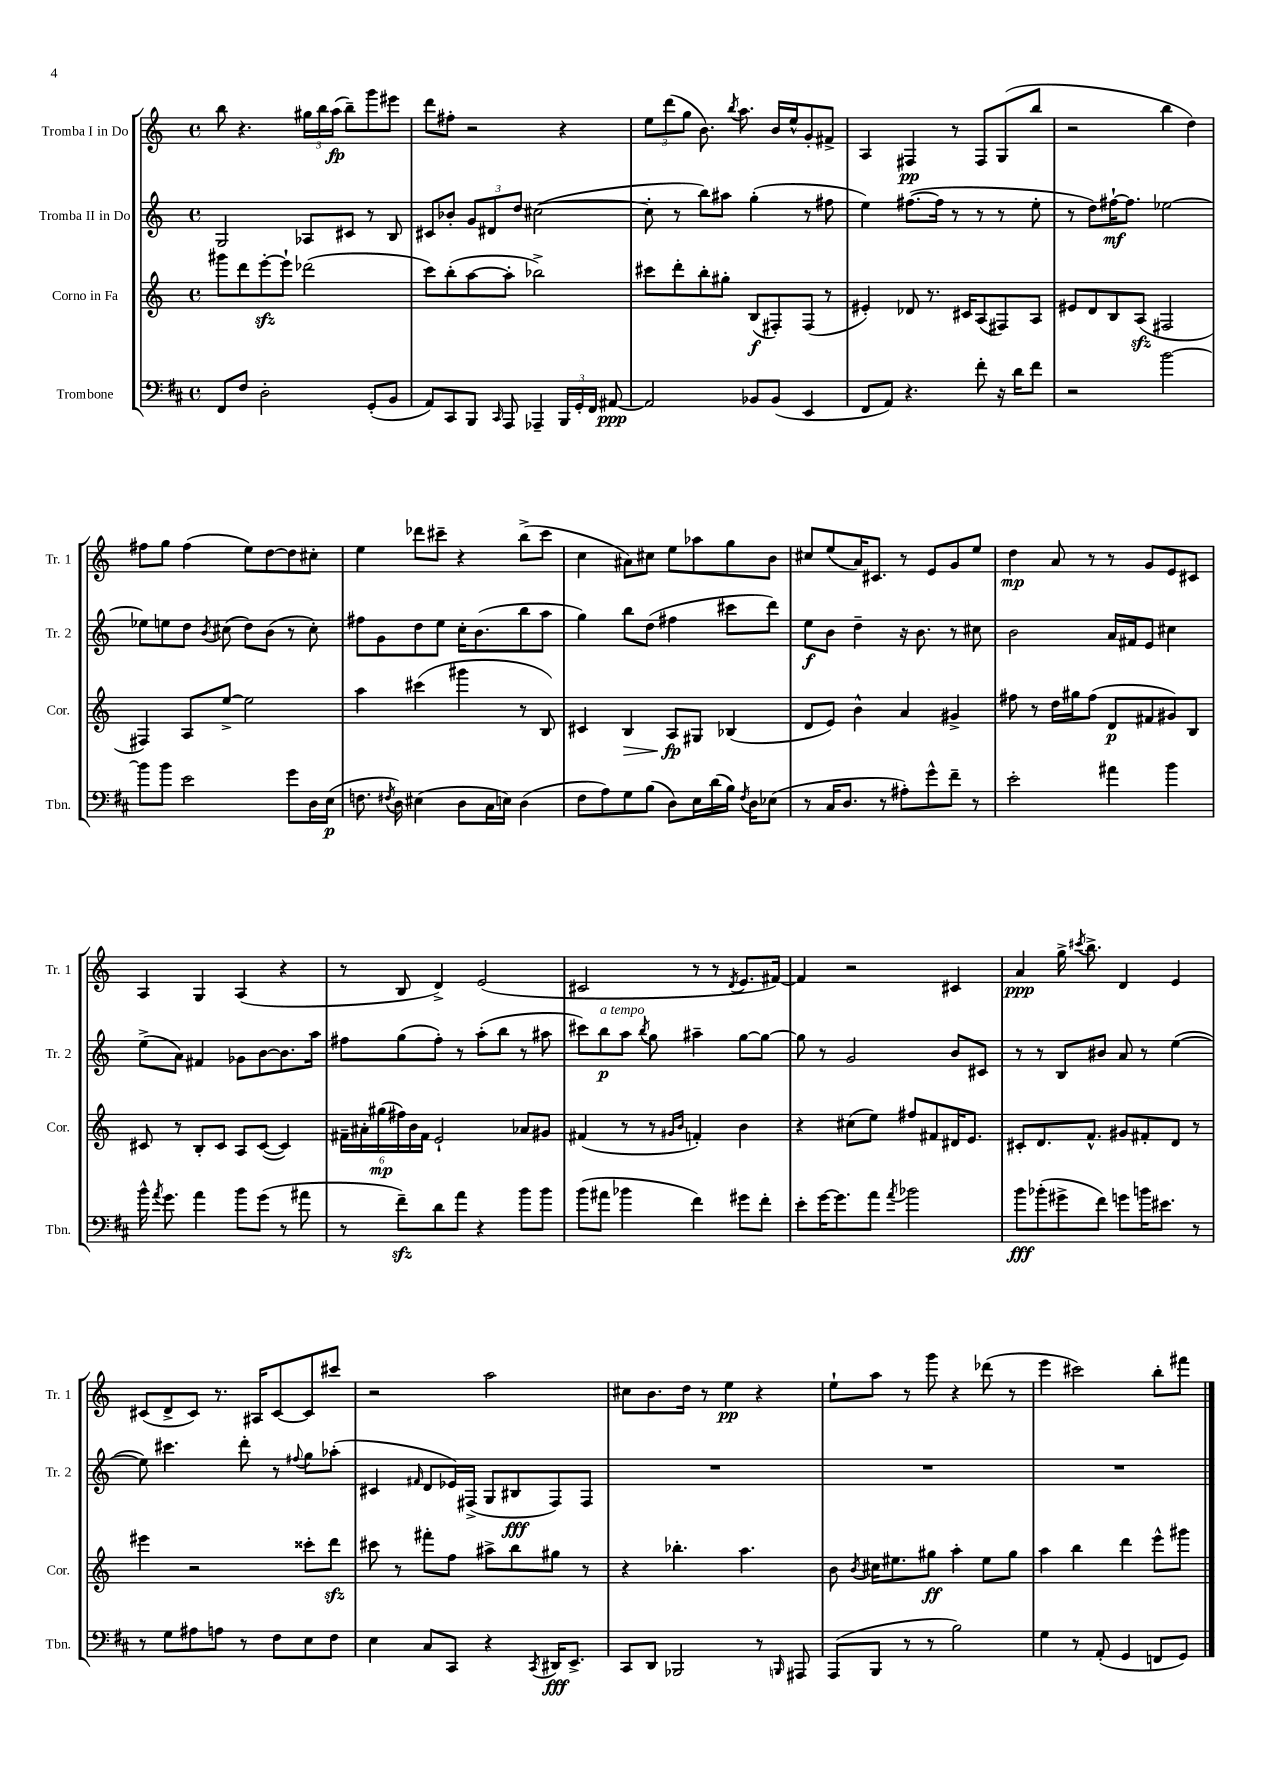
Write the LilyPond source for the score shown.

<<
\new StaffGroup <<
\new Staff = "s0" \with { instrumentName = "Tromba I in Do" shortInstrumentName = "Tr. 1" } {
    \clef treble \key c \major \defaultTimeSignature \time 4/4
    \autoBeamOff b''8 r4. \tuplet 3/2 { gis''16[ b''16 a''16]\fp( } b''8[--) g'''8 eis'''8] |
    d'''8[ fis''8]-. r2 r4 |
    \tuplet 3/2 { e''8[ d'''8( g''8] } b'8.) \acciaccatura { b''8 } a''8. b'16[ e''16-^ g'8-. fis'8]-> |
    a4 fis4\pp r8 fis8[ g8( b''8] |
    r2 b''4 d''4) |
    fis''8[ g''8] fis''4( e''8[) d''8~ d''8 cis''8]-. |
    e''4 des'''8[ cis'''8]-- r4 b''8[->( cis'''8] |
    c''4 ais'8[) cis''8] e''8[ aes''8 g''8 b'8] |
    cis''8[ e''8( a'16) cis'8.] r8 e'8[ g'8 e''8] |
    d''4\mp a'8 r8 r8 g'8[ e'8 cis'8] |
    a4 g4 a4( r4 |
    r8 b8 d'4->) e'2( |
    cis'2 r8 r8 \acciaccatura { d'8 } e'8.[ fis'16]~) |
    fis'4 r2 cis'4 |
    a'4\ppp g''16-> \acciaccatura { cis'''8 } b''8.-> d'4 e'4 |
    cis'8[( d'8-> cis'8]) r8. ais16[ cis'8~ cis'8 cis'''8] |
    r2 a''2 |
    cis''8[ b'8. d''16] r8 e''4\pp r4 |
    e''8[-! a''8] r8 g'''8 r4 des'''8( r8 |
    e'''4 cis'''2) b''8[-. fis'''8] \bar "|." |
}
\new Staff = "s1" \with { instrumentName = "Tromba II in Do" shortInstrumentName = "Tr. 2" } {
    \clef treble \key c \major \defaultTimeSignature \time 4/4
    \autoBeamOff g2 aes8[ cis'8] r8 b8 |
    cis'8[ bes'8]-. \tuplet 3/2 { g'8[ dis'8 d''8] } cis''2~( |
    cis''8-. r8 b''8[) ais''8] g''4-.( r8 fis''8 |
    e''4) fis''8.[~( fis''16] r8 r8 r8 e''8-. |
    r8 d''8[) fis''16~-!\mf fis''8.] ees''2~ |
    ees''8[ e''8 d''8] \acciaccatura { b'8 } cis''8( d''8[) b'8]( r8 cis''8-.) |
    fis''8[ g'8 d''8 e''8] c''16[-. b'8.( b''8 a''8] |
    g''4) b''8[ d''8]( fis''4 cis'''8[ d'''8]) |
    e''8[\f b'8] d''4-- r16 b'8. r8 cis''8 |
    b'2 a'16[ fis'16 e'8] cis''4 |
    e''8[->( a'8]) fis'4 ges'8[ b'8~ b'8. a''16] |
    fis''8[ g''8( fis''8]-.) r8 a''8[-.( b''8] r8 ais''8 |
    cis'''8[) b''8\p^\markup { \italic "a tempo" } a''8] \acciaccatura { b''8 } g''8 ais''4-- g''8[~ g''8]~ |
    g''8 r8 g'2 b'8[ cis'8] |
    r8 r8 b8[ bis'8] a'8 r8 e''4~( |
    e''8) cis'''4. d'''8-. r8 \appoggiatura { fis''8 } g''8[ aes''8]-.( |
    cis'4 \grace { fis'16 } d'8[ ees'16) fis16]->( g8[ bis8\fff fis8) fis8] |
    R1 |
    R1 |
    R1 \bar "|." |
}
\new Staff = "s2" \with { instrumentName = "Corno in Fa" shortInstrumentName = "Cor." } {
    \clef treble \key c \major \defaultTimeSignature \time 4/4
    \autoBeamOff gis'''8[ d'''8 e'''8~-.\sfz e'''8]-! des'''2( |
    c'''8[) b''8-.( a''8~ a''8]-. bes''2->) |
    cis'''8[ d'''8-. b''8-. gis''8]-. b8[\f( fis8-.) fis8]( r8 |
    eis'4-.) des'8 r8. cis'16[ a8( fis8) a8] |
    eis'8[ d'8 b8 a8]\sfz( fis2 |
    fis4) a8[ e''8]~-> e''2 |
    a''4 cis'''4( gis'''4 r8 b8) |
    cis'4 b4\> a8[\fp\! gis8] bes4( |
    d'8[ e'8]) b'4-^ a'4 gis'4-> |
    fis''8 r8 d''16[ gis''16 fis''8]( d'8[\p fis'8 gis'8) b8] |
    cis'8 r8 b8[-. cis'8] a8[ cis'8]~( cis'4) |
    \tuplet 6/4 { fis'16[-- ais'16-. gis''16\mp( fis''16) b'16 fis'16] } e'2-! aes'8[ gis'8] |
    fis'4( r8 r8 \grace { gis'16[ b'16] } f'4-.) b'4 |
    r4 cis''8[( e''8]) fis''8[ fis'8 dis'16 e'8.] |
    cis'8[-. d'8. f'8.]-^ gis'8[ fis'8-. d'8] r8 |
    eis'''4 r2 cisis'''8[-. d'''8]\sfz |
    cis'''8 r8 fis'''8[-. f''8] ais''8[-> b''8 gis''8] r8 |
    r4 bes''4.-. a''4. |
    b'8 \acciaccatura { b'8 } cis''16[ eis''8. gis''8]\ff a''4-. eis''8[ gis''8] |
    a''4 b''4 d'''4 e'''8[-^ gis'''8] \bar "|." |
}
\new Staff = "s3" \with { instrumentName = "Trombone" shortInstrumentName = "Tbn." } {
    \clef bass \key d \major \defaultTimeSignature \time 4/4
    \autoBeamOff fis,8[ fis8] d2-. g,8[-.( b,8] |
    a,8[) cis,8 b,,8] \grace { cis,16 } a,,8 aes,,4-- \tuplet 3/2 { b,,16[ g,16-. fis,16] } ais,8~\ppp |
    ais,2 bes,8[ bes,8]( e,4 |
    fis,8[ a,8]) r4. fis'8-. r16 d'16[ fis'8] |
    r2 b'2~ |
    b'8[ b'8] e'2 g'8[ d16 e16]\p( |
    f8. \acciaccatura { fis8 } d16) eis4( d8[ cis16 e16]) d4( |
    fis8[ a8) g8 b8]( d8[) e16 d'16( b16]) \acciaccatura { fis8 } d16[ ees8]( |
    r8 cis16[ d8.] r8 ais8[-.) g'8-^ fis'8]-- r8 |
    e'2-. ais'4 b'4 |
    b'16-^ \acciaccatura { a'8 } g'8. a'4 b'8[ g'8]( r8 ais'8 |
    r8 fis'8[--\sfz) d'8 a'8] r4 b'8[ b'8] |
    b'8[( ais'8] bes'4 fis'4) gis'8[ fis'8]-. |
    e'8[-. g'16~ g'8. a'8] \acciaccatura { a'8 } bes'2 |
    b'8[\fff bes'8-.( gis'8-> fis'8]) g'8[ b'16 eis'8.] r8 |
    r8 g8[ ais8 a8] r8 fis8[ e8 fis8] |
    e4 cis8[ cis,8] r4 \acciaccatura { cis,8 } dis,16[\fff e,8.]-> |
    cis,8[ d,8] bes,,2 r8 \grace { b,,16 } ais,,8 |
    a,,8[( b,,8] r8 r8 b2) |
    g4 r8 a,8-.( g,4 f,8[ g,8]) \bar "|." |
}
>>
>>
\layout { \context { \Score \remove "Bar_number_engraver" } }
